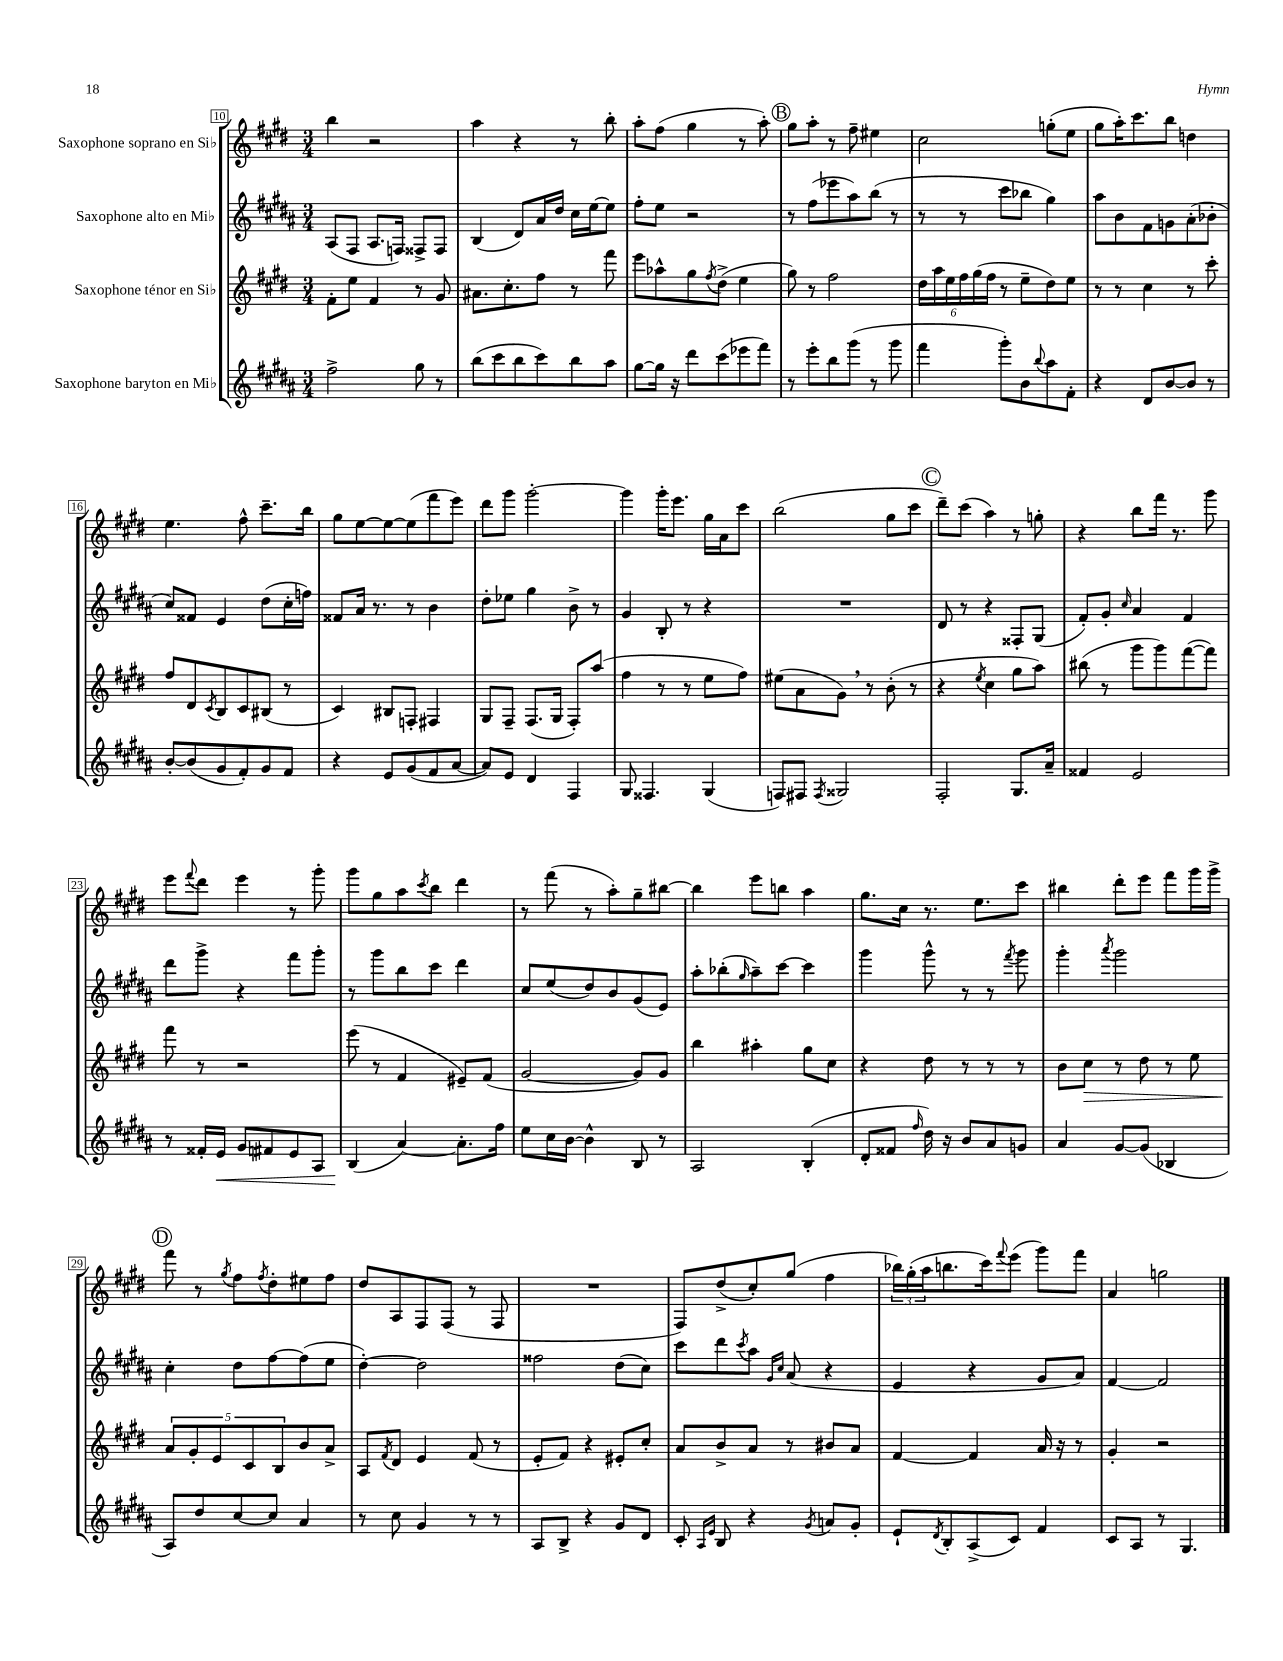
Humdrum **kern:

**kern	**dynam	**kern	**dynam	**kern	**kern
*part4	*part4	*part3	*part3	*part2	*part1
*staff4	*staff4	*staff3	*staff3	*staff2	*staff1
*I"Saxophone baryton en Mi♭	*	*I"Saxophone ténor en Si♭	*	*I"Saxophone alto en Mi♭	*I"Saxophone soprano en Si♭
*clefG2	*	*clefG2	*	*clefG2	*clefG2
*k[f#c#g#d#a#]	*	*k[f#c#g#d#]	*	*k[f#c#g#d#a#]	*k[f#c#g#d#]
*M3/4	*	*M3/4	*	*M3/4	*M3/4
=10	=10	=10	=10	=10	=10
2ff#^\	.	8f#'\L	.	(8A#/L	4bb\
.	.	8ee\J	.	8F#/J	.
.	.	4f#/	.	8.A#/L	2r
.	.	.	.	16Fn/Jk)	.
8gg#\	.	8r	.	8F##X^/L	.
8r	.	8g#/	.	8F##/J	.
=11	=11	=11	=11	=11	=11
(8bb\L	.	8.a#X\L	.	(4B/	4aa\
8ccc#\	.	.	.	.	.
.	.	8.cc#'\	.	.	.
8bb\	.	.	.	8d#/L)	4r
8ccc#\)	.	8ff#\J	.	16a#/L	.
.	.	.	.	16dd#/JJ	.
8bb\	.	8r	.	16cc#\LL	8r
.	.	.	.	[16ee\J	.
8aa#\J	.	8fff#\	.	8ee\J]	8bb'\
=12	=12	=12	=12	=12	=12
[8gg#\L	.	8eee\L	.	8ff#'\L	8aa'\L
16gg#\Jk]	.	8aa-X^^\	.	8ee\J	(8ff#\J
16r	.	.	.	.	.
8ddd#\L	.	8gg#\	.	2r	4gg#\
.	.	8qff#/	.	.	.
(8ccc#\	.	(8dd#^\J	.	.	.
8eee-X\	.	4ee\	.	.	8r
8fff#\J)	.	.	.	.	8aa'\)
!!LO:REH:place=s1:t=B
=13	=13	=13	=13	=13	=13
8r	.	8gg#\)	.	8r	8gg#\L
8eee'\L	.	8r	.	(8ff#\L	8aa'\J
8bb\	.	2ff#\	.	8eee-X\	8r
(8ggg#\J	.	.	.	8aa#\)	8ff#~\
8r	.	.	.	(8bb\J	4ee#X\
8ggg#\	.	.	.	8r	.
=14	=14	=14	=14	=14	=14
4fff#\	.	24dd#\LL	.	8r	2cc#\
.	.	24aa\	.	.	.
.	.	24ee\	.	.	.
.	.	24ff#\	.	8r	.
.	.	(24gg#\	.	.	.
.	.	24ff#\JJ	.	.	.
8ggg#'\L)	.	8r	.	8ccc#\L	.
8b\	.	8ee~\L	.	8bb-X\J	.
8qqbb/	.	.	.	.	.
8aa#\	.	8dd#\)	.	4gg#\)	(8ggn'\L
8f#'\J	.	8ee\J	.	.	8ee\J
=15	=15	=15	=15	=15	=15
4r	.	8r	.	8aa#\L	8gg#\L
.	.	8r	.	8b\	16aa'\K)
.	.	.	.	.	8.ccc#\
8d#/L	.	4cc#\	.	8f#\	.
[8b/	.	.	.	8gn\	8bb\J
8b/J]	.	8r	.	(8a#'\	4ddn\
8r	.	8ccc#'\	.	8b-X'\J	.
!!LO:LB:g=z
=16	=16	=16	=16	=16	=16
[8b'/L	.	8ff#/L	.	8cc#/L)	4.ee\
(8b/]	.	8d#/	.	8f##X/J	.
.	.	8qc#/	.	.	.
8g#/	.	8B/	.	4e/	.
8f#'/)	.	8c#/	.	.	8ff#^^\
8g#/	.	(8B#X/J	.	(8dd#\L	8.ccc#~\L
8f#/J	.	8r	.	16cc#'\L	.
.	.	.	.	16ffn\JJ)	16bb\Jk
=17	=17	=17	=17	=17	=17
4r	.	4c#/)	.	8f##X/L	8gg#\L
.	.	.	.	16a#/Jk	[8ee\
.	.	.	.	8.r	.
8e/L	.	8B#X/L	.	.	8ee\_
(8g#/	.	8Fn'/J	.	8r	(8ee\]
8f#/	.	4F#X/	.	4b\	8fff#\
[8a#/J	.	.	.	.	8eee\J)
=18	=18	=18	=18	=18	=18
8a#/L])	.	8G#/L	.	8dd#'\L	8ddd#\L
8e/J	.	8F#~/J	.	8ee-X\J	8ggg#\J
4d#/	.	(8.F#/L	.	4gg#\	[2ggg#'\
.	.	16G#/Jk	.	.	.
4F#/	.	8F#'/L)	.	8b^\	.
.	.	(8aa/J	.	8r	.
=19	=19	=19	=19	=19	=19
8G#/	.	4ff#\	.	4g#/	4ggg#\]
4.F##X/	.	.	.	.	.
.	.	8r	.	8B'/	16ggg#'\KL
.	.	.	.	.	8.eee\J
.	.	8r	.	8r	.
(4G#/	.	8ee\L	.	4r	16gg#\LL
.	.	.	.	.	16a\J
.	.	8ff#\J)	.	.	8ccc#\J
=20	=20	=20	=20	=20	=20
8Fn/L)	.	(8ee#X\L	.	2.r	(2bb\
8F#X/J	.	8a\	.	.	.
8qF#/	.	.	.	.	.
2G##X/	.	8g#,\J)	.	.	.
.	.	8r	.	.	.
.	.	(8b'\	.	.	8gg#\L
.	.	8r	.	.	8ccc#\J
!!LO:REH:place=s1:t=C
=21	=21	=21	=21	=21	=21
2F#'/	.	4r	.	8d#/	8ddd#~\L)
.	.	.	.	8r	(8ccc#\J
.	.	8qee/	.	.	.
.	.	4cc#\	.	4r	4aa\)
8.G#/L	.	8gg#\L	.	8F##X'/L	8r
.	.	8aa\J)	.	(8G#/J	8ggn'\
16a#~/Jk	.	.	.	.	.
=22	=22	=22	=22	=22	=22
4f##X/	.	(8bb#X\	.	8f#'/L)	4r
.	.	8r	.	8g#'/J	.
.	.	.	.	16qqcc#/	.
2e/	.	8ggg#\L	.	4a#/	8bb\L
.	.	8ggg#\)	.	.	16fff#\Jk
.	.	.	.	.	8.r
.	.	([8fff#\	.	4f#/	.
.	.	8fff#\J])	.	.	8ggg#\
!!LO:LB:g=z
=23	=23	=23	=23	=23	=23
8r	.	8fff#\	.	8ddd#\L	8eee\L
.	.	.	.	.	8qqfff#/
16f##X'/LL	.	8r	.	8ggg#^\J	8ddd#\J
!	!LO:HP:b	!	!	!	!
16e/JJ	<	.	.	.	.
8g#/L	.	2r	.	4r	4eee\
8f#X/	.	.	.	.	.
8e/	.	.	.	8fff#\L	8r
8A#/J	.	.	.	8ggg#'\J	8ggg#'\
=24	=24	=24	=24	=24	=24
(4B/	.	(8eee\	.	8r	8ggg#\L
.	.	8r	.	8ggg#\L	8gg#\
[4a#/)	[	4f#/	.	8bb\	8aa\
.	.	.	.	.	8qccc#/
.	.	.	.	8ccc#\J	8bb\J
8.a#'\L]	.	8e#X~/L)	.	4ddd#\	4ddd#\
.	.	(8f#/J	.	.	.
16ff#\Jk	.	.	.	.	.
=25	=25	=25	=25	=25	=25
8ee\L	.	[2g#/	.	8cc#/L	8r
16cc#\L	.	.	.	(8ee/	(8fff#\
[16b\JJ	.	.	.	.	.
4b^^\]	.	.	.	8dd#/)	8r
.	.	.	.	8b/	8aa'\L)
8B/	.	8g#/L])	.	(8g#/	8gg#~\
8r	.	8g#/J	.	8e/J)	[8bb#X\J
=26	=26	=26	=26	=26	=26
2A#/	.	4bb\	.	8aa#'\L	4bb#\]
.	.	.	.	(8bb-X'\	.
.	.	.	.	16qqgg#/	.
.	.	4aa#X'\	.	8aa#~\)	8eee\L
.	.	.	.	[8ccc#\J	8bbn\J
(4B'/	.	8gg#\L	.	4ccc#\]	4aa\
.	.	8cc#\J	.	.	.
=27	=27	=27	=27	=27	=27
8d#'/L	.	4r	.	4ggg#\	8.gg#\L
8f##X/J	.	.	.	.	.
.	.	.	.	.	16cc#\Jk
16qqff#/	.	.	.	.	.
16dd#\)	.	8dd#\	.	8ggg#^^\	8.r
16r	.	.	.	.	.
8b/L	.	8r	.	8r	.
.	.	.	.	.	8.ee\L
8a#/	.	8r	.	8r	.
.	.	.	.	8qfff#/	.
8gn/J	.	8r	.	8ggg#\	8ccc#\J
=28	=28	=28	=28	=28	=28
4a#/	.	8b\L	.	4ggg#'\	4bb#X\
!	!	!	!LO:HP:b	!	!
.	.	8cc#\J	>	.	.
.	.	.	.	8qaaa#/	.
[8g#/L	.	8r	.	2ggg#\	8ddd#'\L
(8g#/J]	.	8dd#\	.	.	8eee\J
4B-X/	.	8r	.	.	8fff#\L
.	.	8ee\	.	.	16ggg#\L
.	.	.	.	.	16ggg#^\JJ
!!LO:LB:g=z
!!LO:REH:place=s1:t=D
=29	=29	=29	=29	=29	=29
8A#/L)	.	10a/L	.	4cc#'\	8fff#\
.	.	10g#'/	]	.	.
8dd#/	.	.	.	.	8r
.	.	10e/	.	.	.
.	.	.	.	.	8qgg#/
[8cc#/	.	.	.	8dd#\L	8ff#\L
.	.	10c#/	.	.	.
.	.	.	.	.	8qff#/
8cc#/J]	.	.	.	[8ff#\	8dd#'\
.	.	10B/	.	.	.
4a#/	.	8b/	.	(8ff#\]	8ee#X\
.	.	8a^/J	.	8ee\J	8ff#\J
=30	=30	=30	=30	=30	=30
8r	.	8A/L	.	[4dd#'\)	8dd#/L
.	.	8qf#/	.	.	.
8cc#\	.	8d#/J	.	.	8A/
4g#/	.	4e/	.	2dd#\]	8F#/
.	.	.	.	.	(8F#/J
8r	.	(8f#/	.	.	8r
8r	.	8r	.	.	8F#/
=31	=31	=31	=31	=31	=31
8A#/L	.	8e'/L	.	2ff##X\	2.r
8B^/J	.	8f#/J)	.	.	.
4r	.	4r	.	.	.
8g#/L	.	8e#X'/L	.	(8dd#\L	.
8d#/J	.	8cc#'/J	.	8cc#\J)	.
=32	=32	=32	=32	=32	=32
8c#'/	.	8a/L	.	8ccc#\L	8F#/L)
16qqA#/LL	.	.	.	.	.
16qqe/JJ	.	.	.	.	.
8B/	.	8b^/	.	8ddd#\	(8dd#^/
.	.	.	.	8qccc#/	.
4r	.	8a/J	.	8aa#\J	8cc#'/)
.	.	.	.	16qqg#/LL	.
.	.	.	.	16qqcc#/JJ	.
.	.	8r	.	(8a#/	(8gg#/J
8qg#/	.	.	.	.	.
8an/L	.	8b#X/L	.	4r	4ff#\
8g#'/J	.	8a/J	.	.	.
=33	=33	=33	=33	=33	=33
8e`/L	.	[4f#/	.	4e/	24bb-X\LL)
.	.	.	.	.	(24gg#'\
.	.	.	.	.	24aa\J
8qd#/	.	.	.	.	.
8B'/	.	.	.	.	8.bbn\
(8A#^/	.	4f#/]	.	4r	.
.	.	.	.	.	16ccc#\k)
.	.	.	.	.	8qqfff#/
8c#/J)	.	.	.	.	(8eee\J
4f#/	.	16a/	.	8g#/L	8ggg#\L)
.	.	16r	.	.	.
.	.	8r	.	8a#/J)	8fff#\J
=34	=34	=34	=34	=34	=34
8c#/L	.	4g#'/	.	[4f#/	4a/
8A#/J	.	.	.	.	.
8r	.	2r	.	2f#/]	2ggn\
4.G#/	.	.	.	.	.
==	==	==	==	==	==
*-	*-	*-	*-	*-	*-
